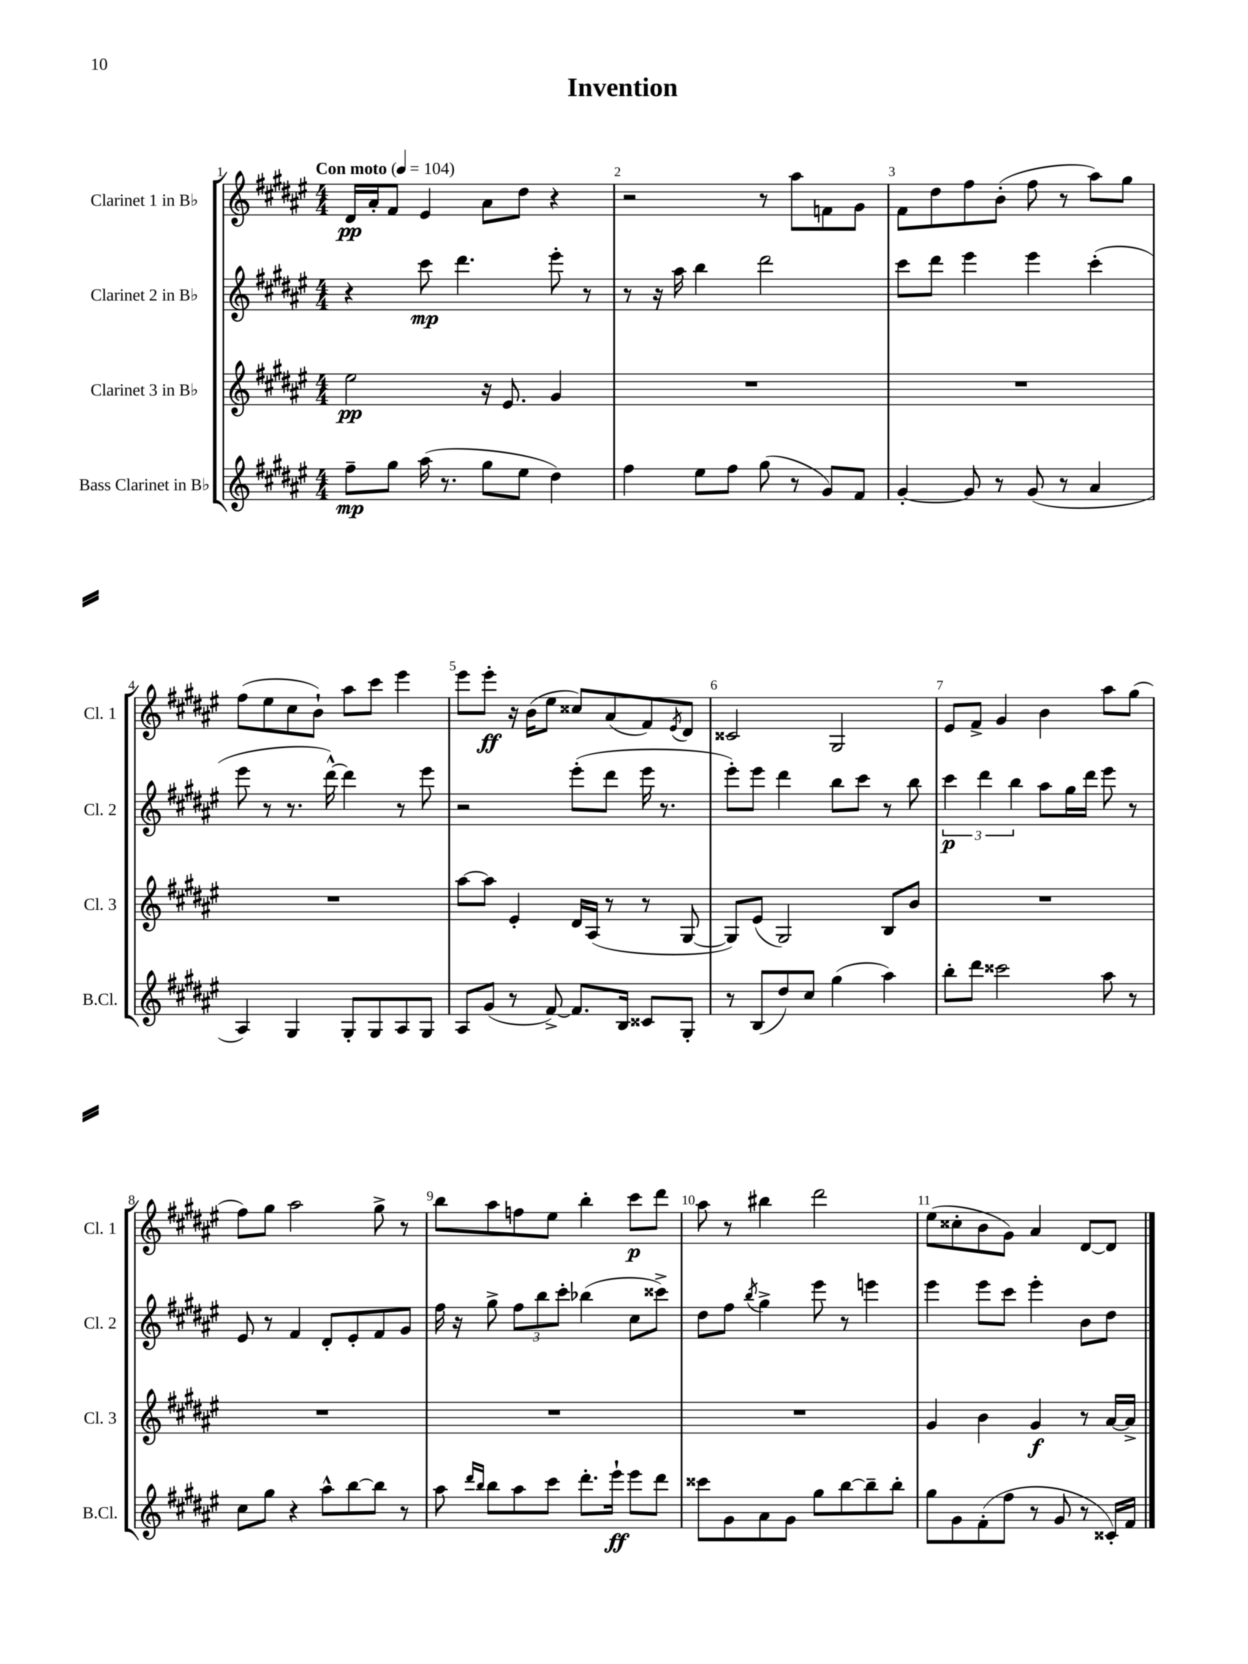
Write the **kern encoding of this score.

**kern	**kern	**kern	**kern
*staff4	*staff3	*staff2	*staff1
*clefG2	*clefG2	*clefG2	*clefG2
*k[f#c#g#d#a#e#]	*k[f#c#g#d#a#e#]	*k[f#c#g#d#a#e#]	*k[f#c#g#d#a#e#]
*M4/4	*M4/4	*M4/4	*M4/4
*MM104	*MM104	*MM104	*MM104
8ff#~	2ee#	4r	16d#
.	.	.	16a#'
8gg#	.	.	8f#
(16aa#	.	8ccc#	4e#
8.r	.	.	.
.	.	4.ddd#	.
8gg#	16r	.	8a#
.	8.e#	.	.
8ee#	.	.	8dd#
4dd#)	4g#	8eee#'	4r
.	.	8r	.
=	=	=	=
4ff#	1r	8r	2r
.	.	16r	.
.	.	16aa#	.
8ee#	.	4bb	.
8ff#	.	.	.
(8gg#	.	2ddd#	8r
8r	.	.	8aa#
8g#)	.	.	8f
8f#	.	.	8g#
=	=	=	=
[4g#'	1r	8ccc#	8f#
.	.	8ddd#	8dd#
8g#]	.	4eee#	8ff#
8r	.	.	(8b'
(8g#	.	4eee#	8ff#
8r	.	.	8r
4a#	.	(4ccc#'	8aa#)
.	.	.	8gg#
=	=	=	=
4A#)	1r	8eee#	(8ff#
.	.	8r	8ee#
4G#	.	8.r	8cc#
.	.	.	8b`)
.	.	[16ddd#^^)	.
8G#'	.	4ddd#]	8aa#
8G#	.	.	8ccc#
8A#	.	8r	4eee#
8G#	.	8eee#	.
=	=	=	=
8A#	[8aa#	2r	8eee#
(8g#	8aa#]	.	8eee#'
8r	4e#'	.	16r
.	.	.	(16b
[8f#^)	.	.	8ee#
8.f#]	16d#	(8eee#'	8cc##)
.	(16A#	.	.
.	8r	8ddd#	(8a#
16B	.	.	.
8c##	8r	16eee#	8f#)
.	.	8.r	.
.	.	.	8qe#
8G#'	[8G#	.	8d#
=	=	=	=
8r	8G#])	8eee#')	2c##
(8B	(8e#	8eee#	.
8dd#)	2G#)	4ddd#	.
8cc#	.	.	.
(4gg#	.	8bb	2G#
.	.	8ccc#	.
4aa#)	8B	8r	.
.	8b	8bb	.
=	=	=	=
8bb'	1r	6ccc#	8e#
8ddd#	.	.	8f#^
.	.	6ddd#	.
2ccc##	.	.	4g#
.	.	6bb	.
.	.	8aa#	4b
.	.	16gg#	.
.	.	16ddd#	.
8aa#	.	8eee#	8aa#
8r	.	8r	(8gg#
=	=	=	=
8cc#	1r	8e#	8ff#)
8gg#	.	8r	8gg#
4r	.	4f#	2aa#
8aa#^^	.	8d#'	.
[8bb	.	8e#'	.
8bb]	.	8f#	8gg#^
8r	.	8g#	8r
=	=	=	=
8aa#	1r	16ff#	8bb
.	.	16r	.
16qqddd#	.	.	.
16qqbb	.	.	.
8bb	.	8gg#^	8aa#
8aa#	.	12ff#	8ff
.	.	12bb	.
8ccc#	.	.	8ee#
.	.	12ccc#'	.
8.ddd#'	.	(4bb-	4bb'
16eee#`	.	.	.
8eee#	.	8cc#	8ccc#
8ddd#	.	8ccc##^)	8ddd#
=	=	=	=
8ccc##	1r	8dd#	8aa#
8g#	.	8ff#	8r
.	.	8qbb	.
8a#	.	4gg#^	4bb#
8g#	.	.	.
8gg#	.	8eee#	2ddd#
[8bb	.	8r	.
8bb~]	.	4eee	.
8bb'	.	.	.
=	=	=	=
8gg#	4g#	4eee#	(8ee#
8g#	.	.	8cc##'
(8f#'	4b	8eee#	8b
8ff#	.	8ccc#	8g#)
8r	4g#	4eee#'	4a#
8g#	.	.	.
8r	8r	8b	[8d#
16c##')	[16a#	8dd#	8d#]
16f#	16a#^]	.	.
==	==	==	==
*-	*-	*-	*-
